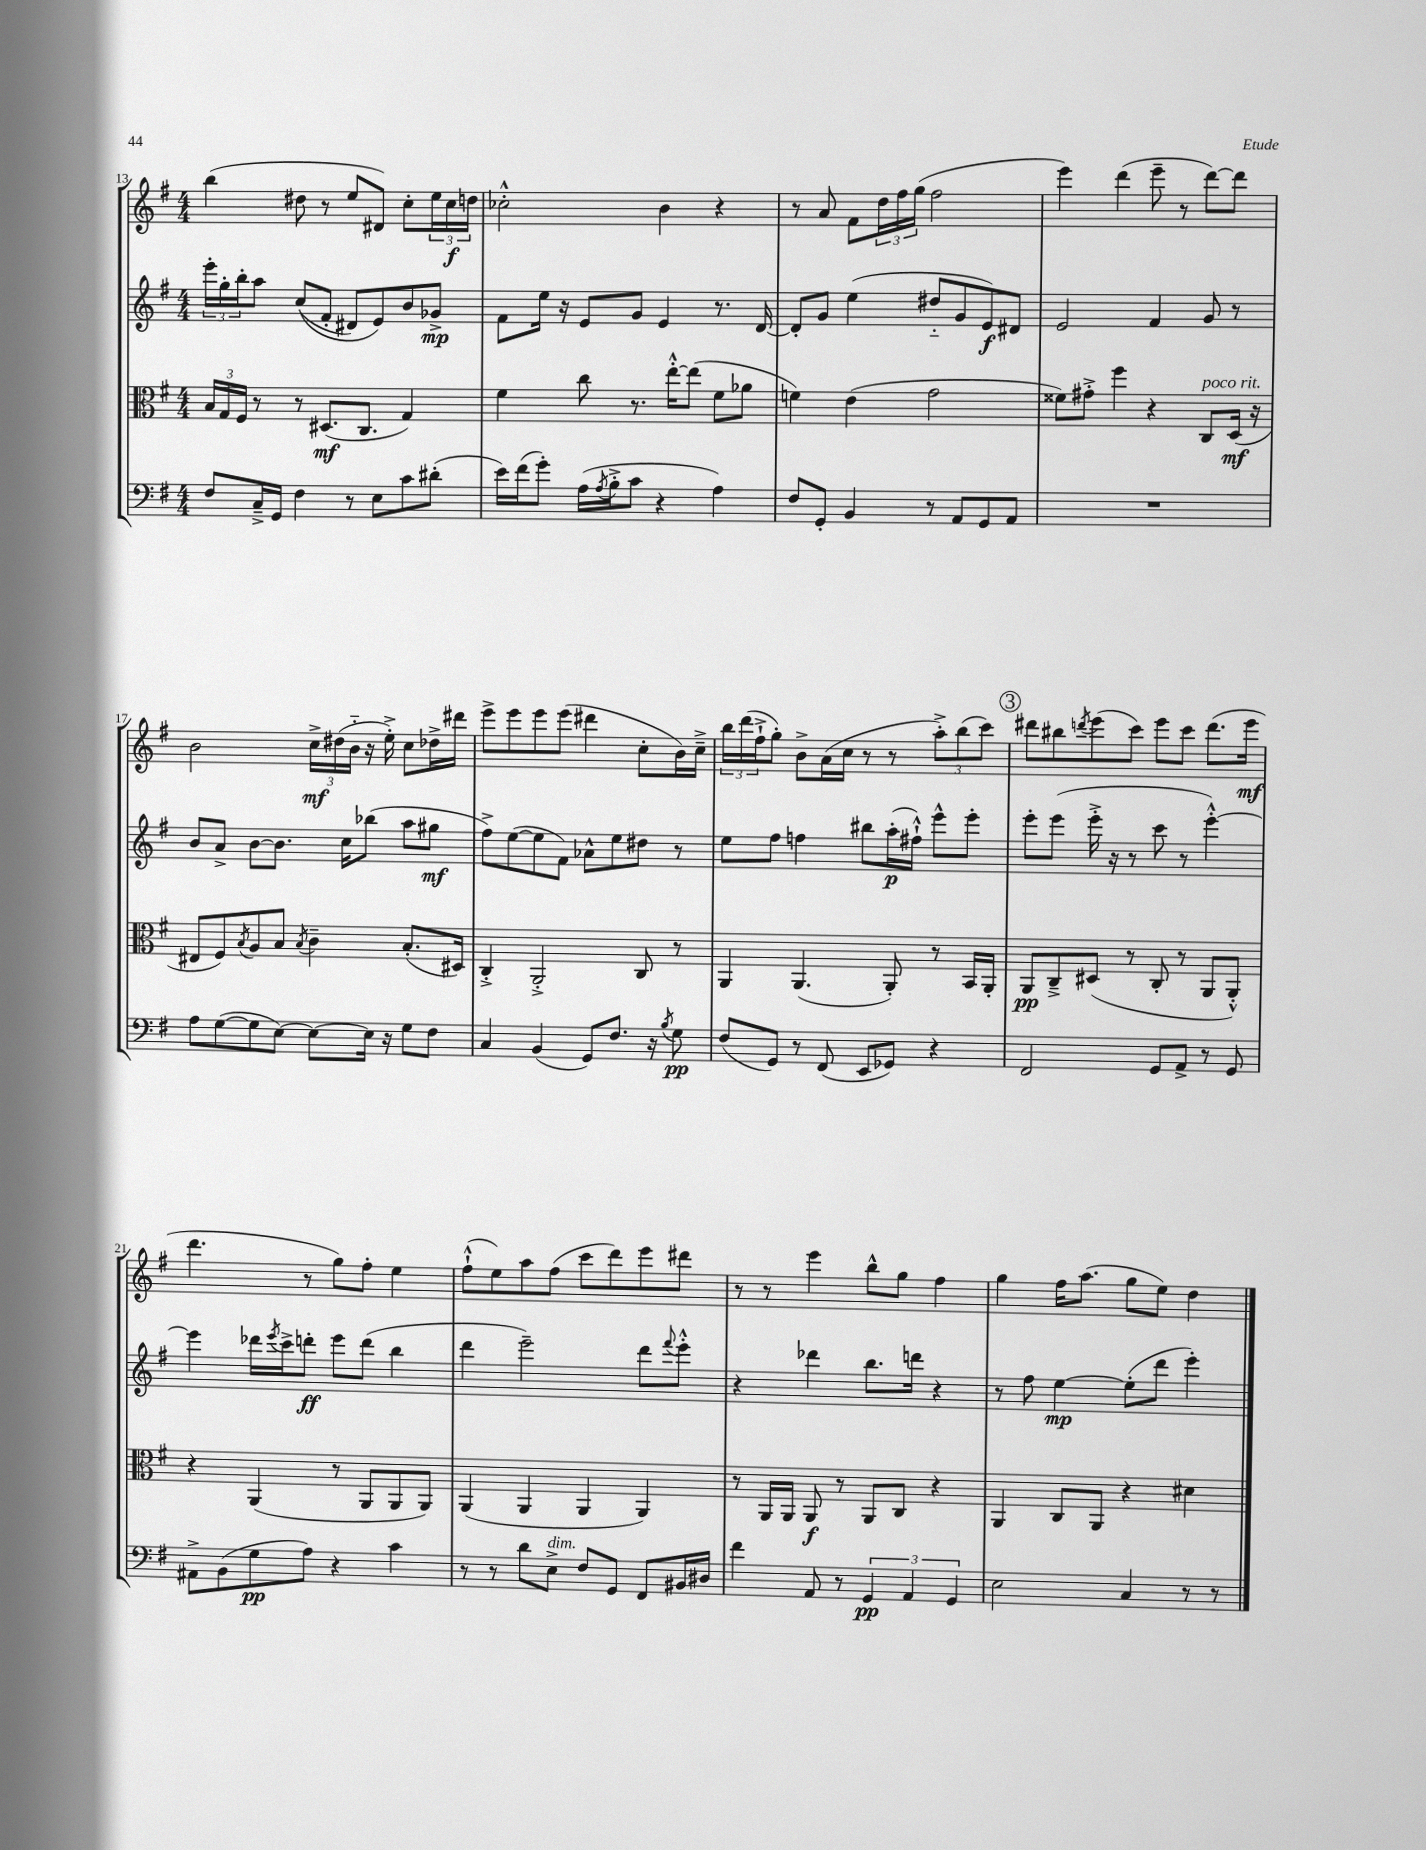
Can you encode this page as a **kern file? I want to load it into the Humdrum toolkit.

**kern	**kern	**kern	**kern
*staff4	*staff3	*staff2	*staff1
*clefF4	*clefC3	*clefG2	*clefG2
*k[f#]	*k[f#]	*k[f#]	*k[f#]
*M4/4	*M4/4	*M4/4	*M4/4
8F#	24B	24eee'	(4bb
.	24G	24gg'	.
.	24F#	24bb'	.
16C~^	8r	8aa	.
16GG	.	.	.
4F#	8r	&((8cc	8dd#
.	(8.D#	8f#'	8r
8r	.	8d#)	8ee
.	8.C	.	.
8E	.	8e&)	8d#)
8c	4G)	8b	8cc'
(8d#'	.	8g-^	24ee
.	.	.	24cc
.	.	.	24dd
=	=	=	=
16e)	4f#	8f#	2cc-'^^
(16f#	.	.	.
8g')	.	16ee	.
.	.	16r	.
(16A	8cc	8e	.
8qA	.	.	.
16B'^	.	.	.
8c	8.r	8g	.
4r	.	4e	4b
.	[16ee'^^	.	.
.	(8ee]	.	.
4A)	8f#	8.r	4r
.	8a-	.	.
.	.	[16d	.
=	=	=	=
8F#	4f)	8d']	8r
8GG'	.	8g	8a
4BB	(4e	(4ee	8f#
.	.	.	24dd
.	.	.	24ff#
.	.	.	(24gg
8r	2g	8dd#'~	2ff#
8AA	.	8g	.
8GG	.	8e)	.
8AA	.	8d#	.
=	=	=	=
1r	8f##)	2e	4eee)
.	8g#'^	.	.
.	4ff#	.	(4ddd
.	4r	4f#	8eee~
.	.	.	8r
.	8C	8g	[8ddd)
.	(16D	8r	8ddd]
.	16r	.	.
=	=	=	=
8A	8E#	8b	2b
([8G	8F#)	8a^	.
.	8qB	.	.
8G]	8A	[8b	.
[8E)	8B	8.b]	.
.	8qB	.	.
8E_	4c~	.	24cc^
.	.	.	(24dd#
.	.	16cc	.
.	.	.	24b'~
16E]	.	(8bb-	16r
16r	.	.	16ee'^)
8G	(8.B'	8aa	8cc
8F#	.	8gg#	16dd-^
.	16D#)	.	16ddd#
=	=	=	=
4C	4C'^	8ff#^)	8eee^
.	.	([8ee	8eee
(4BB	2AA'^	8ee]	8eee
.	.	8f#)	(8eee
8GG)	.	8a-^^	4ddd#
8.F#	.	8ee	.
.	8C	8dd#	8cc'
16r	.	.	.
8qB	.	.	.
8G	8r	8r	16b)
.	.	.	16cc~^
=	=	=	=
(8F#	4AA	8ee	24bb
.	.	.	(24ddd
.	.	.	24ff#`^
8GG)	.	8ff#	8gg')
8r	(4.AA	4ff	8b^
(8FF#	.	.	(16a
.	.	.	16cc
8EE	.	8bb#	8r
8GG-)	8AA')	(16aa'	8r
.	.	16ff#`^^)	.
4r	8r	8eee^^	12aa'^)
.	.	.	(12bb
.	16BB	8eee'	.
.	.	.	12ccc)
.	16AA'	.	.
=	=	=	=
2FF#	8AA	8eee'	8ddd#
.	8C~^	(8eee	8bb#
.	.	.	8qddd
.	(8D#	16eee'^	(8eee
.	.	16r	.
.	8r	8r	8ccc)
8GG	8C'	8ccc	8eee
8AA^	8r	8r	8ccc
8r	8AA	[4eee'^^)	(8.ddd
8GG	8AA'^^)	.	.
.	.	.	16eee
=	=	=	=
8AA#^	4r	4eee]	4.ddd
(8BB	.	.	.
8G	(4AA	16ddd-	.
.	.	8qeee	.
.	.	16ccc^	.
8A)	.	8ddd'	8r
4r	8r	8eee	8gg)
.	8AA	(8ddd	8ff#'
4c	8AA	4bb	4ee
.	8AA)	.	.
=	=	=	=
8r	(4AA	4ddd	(8ff#`^^
8r	.	.	8ee)
8d	4AA	2eee~)	8aa
8E^	.	.	(8ff#
8F#	4AA	.	8ccc
8GG	.	.	8ddd)
8FF#	4AA)	8ddd	8eee
.	.	8qqfff#	.
16BB#	.	8eee'^^	8ddd#
16D#	.	.	.
=	=	=	=
4f#	8r	4r	8r
.	16AA	.	8r
.	16AA	.	.
8AA	8AA	4ddd-	4eee
8r	8r	.	.
6GG	8AA	8.bb	8bb^^
.	8C	.	8gg
6AA	.	.	.
.	.	16ddd	.
.	4r	4r	4ff#
6GG	.	.	.
=	=	=	=
2E	4AA	8r	4gg
.	.	8ff#	.
.	8C	[4ee	16ff#
.	.	.	(8.aa
.	8AA	.	.
4C	4r	(8ee']	8gg
.	.	8ddd	8ee)
8r	4d#	4eee')	4dd
8r	.	.	.
==	==	==	==
*-	*-	*-	*-
